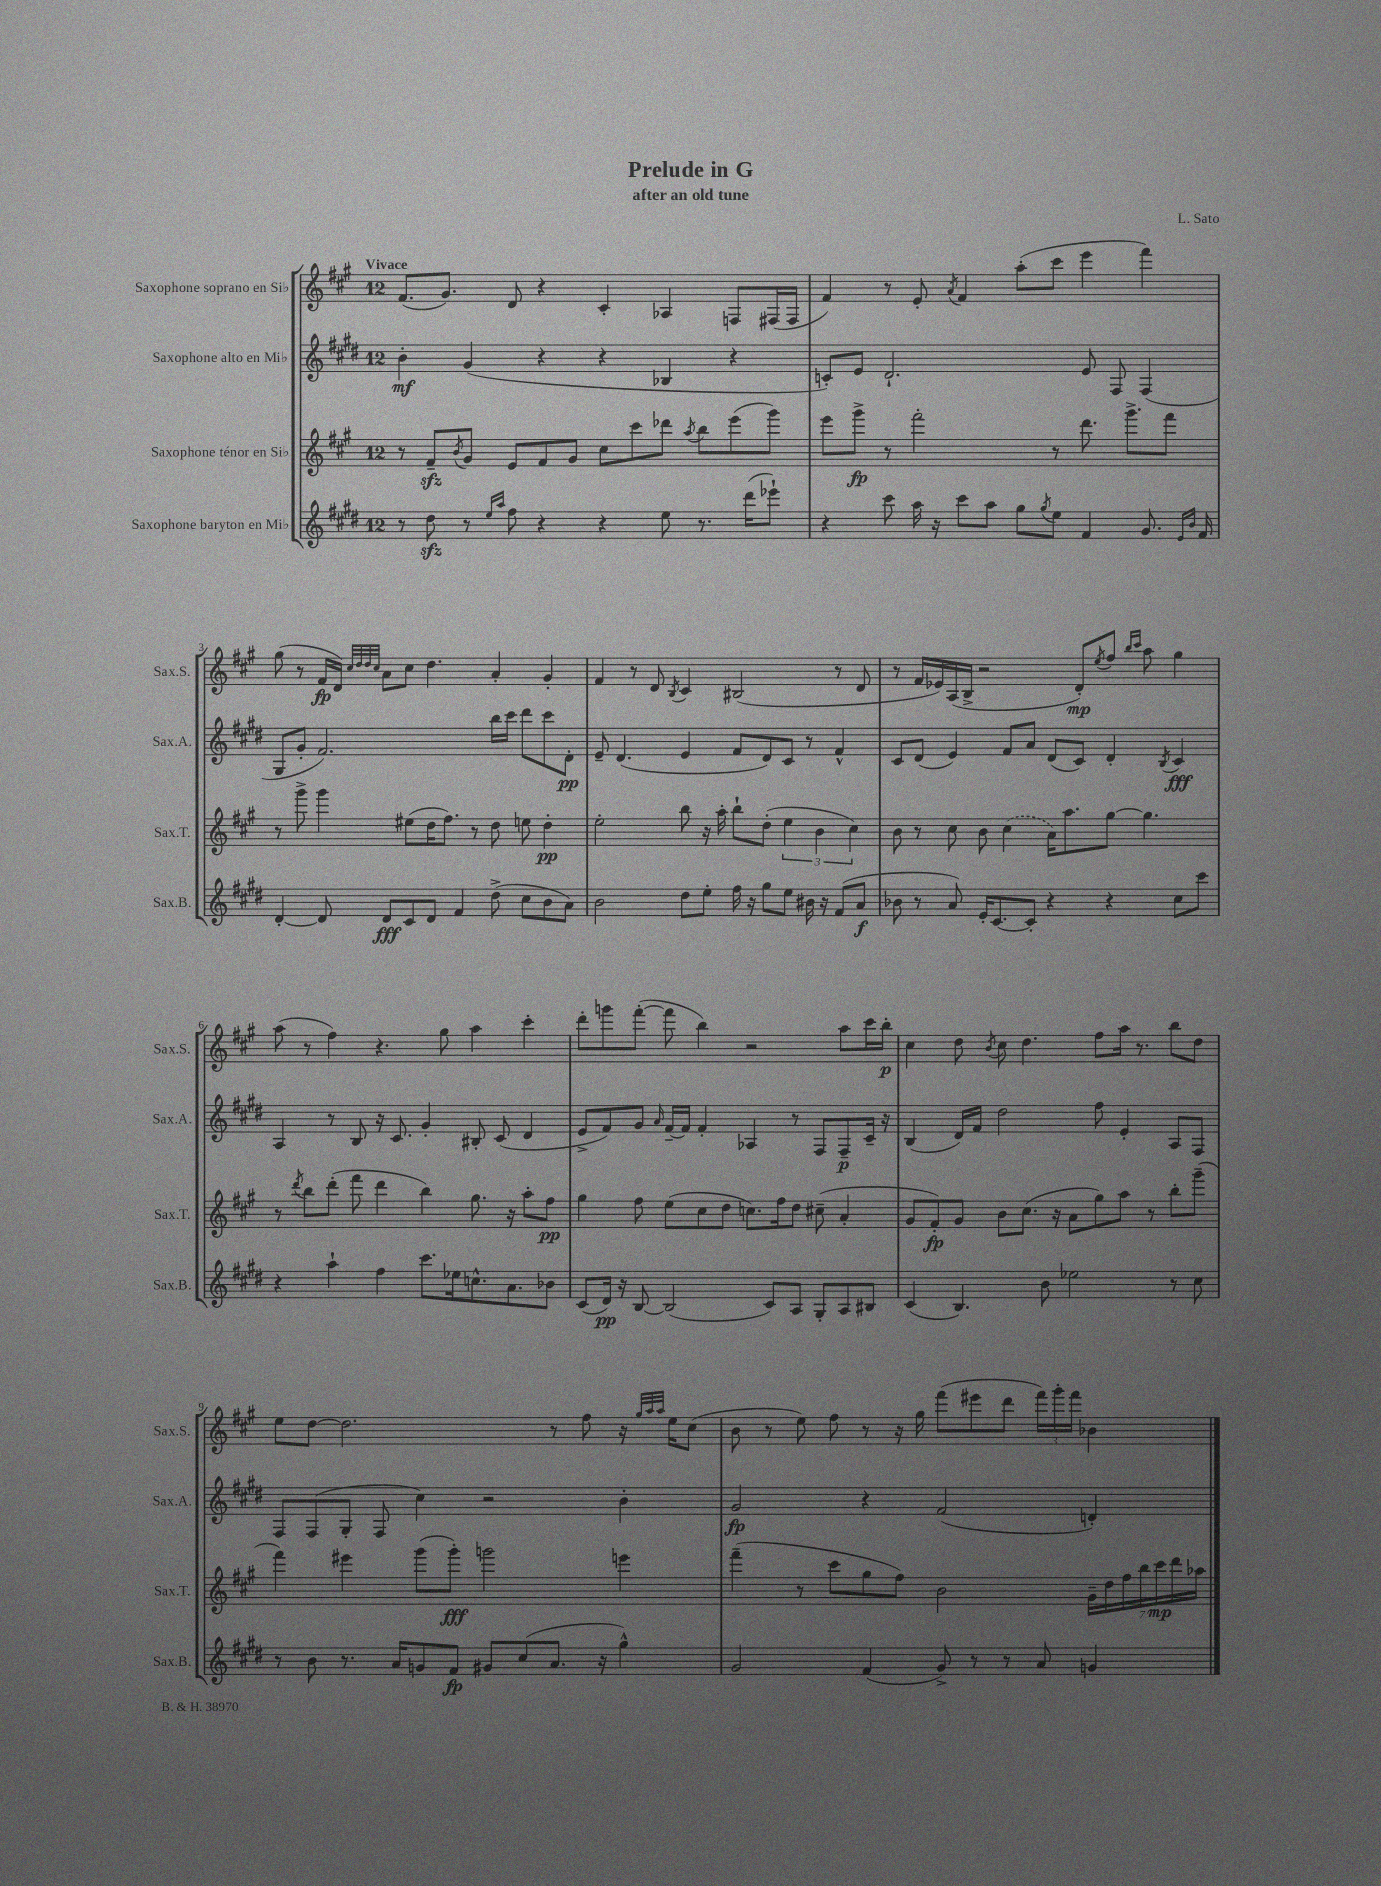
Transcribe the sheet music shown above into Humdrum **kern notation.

**kern	**dynam	**kern	**dynam	**kern	**dynam	**kern	**dynam
*part4	*part4	*part3	*part3	*part2	*part2	*part1	*part1
*staff4	*staff4	*staff3	*staff3	*staff2	*staff2	*staff1	*staff1
*I"Saxophone baryton en Mi♭	*	*I"Saxophone ténor en Si♭	*	*I"Saxophone alto en Mi♭	*	*I"Saxophone soprano en Si♭	*
*I'Sax.B.	*	*I'Sax.T.	*	*I'Sax.A.	*	*I'Sax.S.	*
*clefG2	*	*clefG2	*	*clefG2	*	*clefG2	*
*k[f#c#g#d#]	*	*k[f#c#g#]	*	*k[f#c#g#d#]	*	*k[f#c#g#]	*
*M12/8	*	*M12/8	*	*M12/8	*	*M12/8	*
=1	=1	=1	=1	=1	=1	=1	=1
!	!	!	!	!	!	!LO:TX:a:B:t=Vivace	!
8r	.	8r	.	4b'\	mf	(8.f#/L	.
8dd#zz\	.	8f#zz~/L	.	.	.	.	.
.	.	.	.	.	.	8.g#/J)	.
.	.	8qb/	.	.	.	.	.
8r	.	8g#/J	.	(4g#/	.	.	.
16qqee/LL	.	.	.	.	.	.	.
16qqaa/JJ	.	.	.	.	.	.	.
8ff#\	.	8e/L	.	.	.	8d/	.
4r	.	8f#/	.	4r	.	4r	.
.	.	8g#/J	.	.	.	.	.
4r	.	8cc#\L	.	4r	.	4c#'/	.
.	.	8ccc#\	.	.	.	.	.
8ee\	.	8ddd-X\J	.	4B-X/	.	4A-X/	.
.	.	8qaa/	.	.	.	.	.
8.r	.	8bb\L	.	.	.	.	.
.	.	(8eee\	.	4r	.	8Fn/L	.
(16ddd#\KL	.	.	.	.	.	.	.
8eee-X`\J)	.	8ggg#\J)	.	.	.	(16F#X/L	.
.	.	.	.	.	.	16F#/JJ	.
=2	=2	=2	=2	=2	=2	=2	=2
4r	.	8eee\L	.	8cn'/L)	.	4f#/)	.
.	.	8ggg#^\J	fp	8e/J	.	.	.
8ccc#\	.	8r	.	2.d#`/	.	8r	.
16aa\	.	2fff#'\	.	.	.	8e'/	.
16r	.	.	.	.	.	.	.
.	.	.	.	.	.	8qa/	.
8ccc#\L	.	.	.	.	.	4f#/	.
8aa\J	.	.	.	.	.	.	.
8gg#\L	.	.	.	.	.	(8aa'\L	.
8qgg#/	.	.	.	.	.	.	.
8ee\J	.	8r	.	.	.	8ccc#\J	.
4f#/	.	8.ddd\	.	8e/	.	4eee\	.
.	.	.	.	8F#/	.	.	.
.	.	8.ggg#^\L	.	.	.	.	.
8.g#/	.	.	.	(4F#/	.	4fff#\)	.
.	.	8fff#\J	.	.	.	.	.
16qqe/LL	.	.	.	.	.	.	.
16qqb/JJ	.	.	.	.	.	.	.
16f#/	.	.	.	.	.	.	.
!!LO:LB:g=z
=3	=3	=3	=3	=3	=3	=3	=3
[4d#'/	.	8r	.	8G#/L	.	(8gg#\	.
.	.	8ggg#^\	.	8g#'/J	.	8r	.
8d#/]	.	4ggg#\	.	2.f#/)	.	16f#/LL	fp
.	.	.	.	.	.	16d/JJ)	.
.	.	.	.	.	.	32qqcc#/LLL	.
.	.	.	.	.	.	32qqdd/	.
.	.	.	.	.	.	32qqdd/	.
.	.	.	.	.	.	32qqcc#/JJJ	.
8d#/L	fff	.	.	.	.	8a\L	.
8c#/	.	(8ee#X\L	.	.	.	8cc#\J	.
8d#/J	.	16dd\K	.	.	.	4.dd\	.
.	.	8.ff#\J)	.	.	.	.	.
4f#/	.	.	.	.	.	.	.
.	.	8r	.	.	.	.	.
(8dd#^\	.	8dd\	.	16bb\LL	.	4a'/	.
.	.	.	.	16ccc#\JJ	.	.	.
8cc#\L	.	8een\	.	8ddd#\L	.	.	.
8b\	.	4dd'\	pp	8ccc#\	.	4g#'/	.
8a\J)	.	.	.	8d#'\J	pp	.	.
=4	=4	=4	=4	=4	=4	=4	=4
2b\	.	2ee'\	.	8e~/	.	4f#/	.
.	.	.	.	(4.d#/	.	.	.
.	.	.	.	.	.	8r	.
.	.	.	.	.	.	8d/	.
.	.	.	.	.	.	8qB/	.
8dd#\L	.	8bb\	.	4e/	.	4c#/	.
8ee'\J	.	16r	.	.	.	.	.
.	.	16aa'\	.	.	.	.	.
16ff#\	.	8bb`\L	.	8f#/L	.	(2B#X/	.
16r	.	.	.	.	.	.	.
8gg#\L	.	(8dd'\J	.	8d#/)	.	.	.
8ee\J	.	6ee\	.	8c#/J	.	.	.
16b#X\	.	.	.	8r	.	.	.
.	.	6b\	.	.	.	.	.
16r	.	.	.	.	.	.	.
(8f#/L	.	.	.	4f#^^/	.	8r	.
.	.	6cc#\)	.	.	.	.	.
8a/J	f	.	.	.	.	8d/	.
=5	=5	=5	=5	=5	=5	=5	=5
8b-X\	.	8b\	.	8c#/L	.	8r	.
8r	.	8r	.	(8d#/J	.	16f#/LL	.
.	.	.	.	.	.	16e-X/)	.
8a/)	.	8cc#\	.	4e/)	.	(16A/	.
.	.	.	.	.	.	16B^/JJ	.
16e'/KL	.	8b\	.	.	.	2r	.
[8.c#/	.	.	.	.	.	.	.
.	.	(4cc#\	.	8f#/L	.	.	.
8c#'/J]	.	.	.	8a/J	.	.	.
4r	.	16a\KL)	.	(8d#/L	.	.	.
.	.	8.aa\	.	.	.	.	.
.	.	.	.	8c#/J)	.	8d'/L)	mp
.	.	.	.	.	.	8qee/	.
4r	.	[8gg#\J	.	4d#'/	.	8ff#/J	.
.	.	.	.	.	.	16qqbb/LL	.
.	.	.	.	.	.	16qqccc#/JJ	.
.	.	4.gg#\]	.	.	.	8aa\	.
.	.	.	.	8qB/	.	.	.
8cc#\L	.	.	.	4c#/	fff	4gg#\	.
8ccc#\J	.	.	.	.	.	.	.
!!LO:LB:g=z
=6	=6	=6	=6	=6	=6	=6	=6
4r	.	8r	.	4A/	.	(8aa\	.
.	.	8qddd/	.	.	.	.	.
.	.	8bb\L	.	.	.	8r	.
4aa`\	.	(8ddd'\J	.	8r	.	4ff#\)	.
.	.	8fff#\	.	8B/	.	.	.
4ff#\	.	4ddd\	.	16r	.	4.r	.
.	.	.	.	8.c#/	.	.	.
8.ccc#\L	.	4bb\)	.	4g#'/	.	.	.
.	.	.	.	.	.	8gg#\	.
16ee-X\k	.	.	.	.	.	.	.
8.ccn^^\	.	8.gg#\	.	8B#X'/	.	4aa\	.
.	.	.	.	(8c#/	.	.	.
8.a\	.	16r	.	.	.	.	.
.	.	8aa'\L	.	4d#/	.	4ccc#'\	.
8b-X\J	.	8ff#\J	pp	.	.	.	.
=7	=7	=7	=7	=7	=7	=7	=7
(8c#/L	.	4gg#\	.	8e^/L	.	8ddd'\L	.
16d#/Jk)	pp	.	.	8f#/)	.	8gggn\	.
16r	.	.	.	.	.	.	.
[8B/	.	8ff#\	.	8g#/J	.	([8fff#'\J	.
.	.	.	.	16qqa/	.	.	.
(2B/]	.	(8ee\L	.	[16f#~/LL	.	8fff#\]	.
.	.	.	.	16f#/JJ]	.	.	.
.	.	8cc#\	.	4f#'/	.	4bb\)	.
.	.	8dd\J	.	.	.	.	.
.	.	8.ccn\L)	.	4A-X/	.	2r	.
8c#/L)	.	.	.	.	.	.	.
.	.	16ff#\k	.	.	.	.	.
8A/J	.	8dd\J	.	8r	.	.	.
8G#'/L	.	(8cc#X~\	.	8F#/L	.	.	.
8A/	.	4a'/	.	8F#~/	p	8aa\L	.
8B#X/J	.	.	.	16c#~/Jk	.	16ccc#\L	.
.	.	.	.	16r	.	16bb'\JJ	p
=8	=8	=8	=8	=8	=8	=8	=8
(4c#/	.	8g#/L	.	(4B/	.	4cc#\	.
.	.	8f#'/)	fp	.	.	.	.
4.B/)	.	8g#/J	.	16d#/LL)	.	8dd\	.
.	.	.	.	16f#/JJ	.	.	.
.	.	.	.	.	.	8qb/	.
.	.	8b\L	.	2dd#\	.	8cc#\	.
.	.	(8.cc#\J	.	.	.	4.dd\	.
8b\	.	.	.	.	.	.	.
.	.	16r	.	.	.	.	.
2ee-X\	.	8a\L	.	.	.	.	.
.	.	8gg#\)	.	8ff#\	.	8ff#\L	.
.	.	8aa\J	.	4e'/	.	16aa\Jk	.
.	.	.	.	.	.	8.r	.
.	.	8r	.	.	.	.	.
8r	.	8bb'\L	.	8A/L	.	8bb\L	.
8cc#\	.	(8ggg#~\J	.	8F#/J	.	8dd\J	.
!!LO:LB:g=z
=9	=9	=9	=9	=9	=9	=9	=9
8r	.	4fff#\)	.	8F#/L	.	8ee\L	.
8b\	.	.	.	(8F#/	.	[8dd\J	.
8.r	.	4eee#X\	.	8G#'/J	.	2.dd\]	.
.	.	.	.	8F#/	.	.	.
16a/KL	.	.	.	.	.	.	.
8gn/	.	(8ggg#\L	.	4cc#\)	.	.	.
8f#/J	fp	8ggg#'\J)	fff	.	.	.	.
8g#X/L	.	2gggn\	.	2r	.	.	.
(8cc#/	.	.	.	.	.	.	.
8.a/J	.	.	.	.	.	8r	.
.	.	.	.	.	.	8ff#\	.
16r	.	.	.	.	.	.	.
4gg#^^\)	.	4eeen\	.	4b'\	.	16r	.
.	.	.	.	.	.	32qqgg#/LLL	.
.	.	.	.	.	.	32qqaa/	.
.	.	.	.	.	.	32qqaa/JJJ	.
.	.	.	.	.	.	16ee\KL	.
.	.	.	.	.	.	(8cc#\J	.
=10	=10	=10	=10	=10	=10	=10	=10
2g#/	.	(4fff#~\	.	2g#/	fp	8b\	.
.	.	.	.	.	.	8r	.
.	.	8r	.	.	.	8ee\)	.
.	.	8ccc#\L	.	.	.	8ff#\	.
(4f#/	.	8gg#\	.	4r	.	8r	.
.	.	8ff#\J)	.	.	.	16r	.
.	.	.	.	.	.	16gg#\	.
8g#^/)	.	2b\	.	(2f#/	.	(8fff#\L	.
8r	.	.	.	.	.	8eee#X\	.
8r	.	.	.	.	.	8ddd\J	.
8a/	.	.	.	.	.	24fff#\LL)	.
.	.	.	.	.	.	24ggg#'\	.
.	.	.	.	.	.	24fff#\JJ	.
4gn/	.	28g#~\LL	.	4dn'/)	.	4b-X\	.
.	.	28dd\	.	.	.	.	.
.	.	28ff#\	.	.	.	.	.
.	.	28bb\	.	.	.	.	.
.	.	28ccc#\	mp	.	.	.	.
.	.	28ddd\	.	.	.	.	.
.	.	28aa-X\JJ	.	.	.	.	.
==	==	==	==	==	==	==	==
*-	*-	*-	*-	*-	*-	*-	*-
